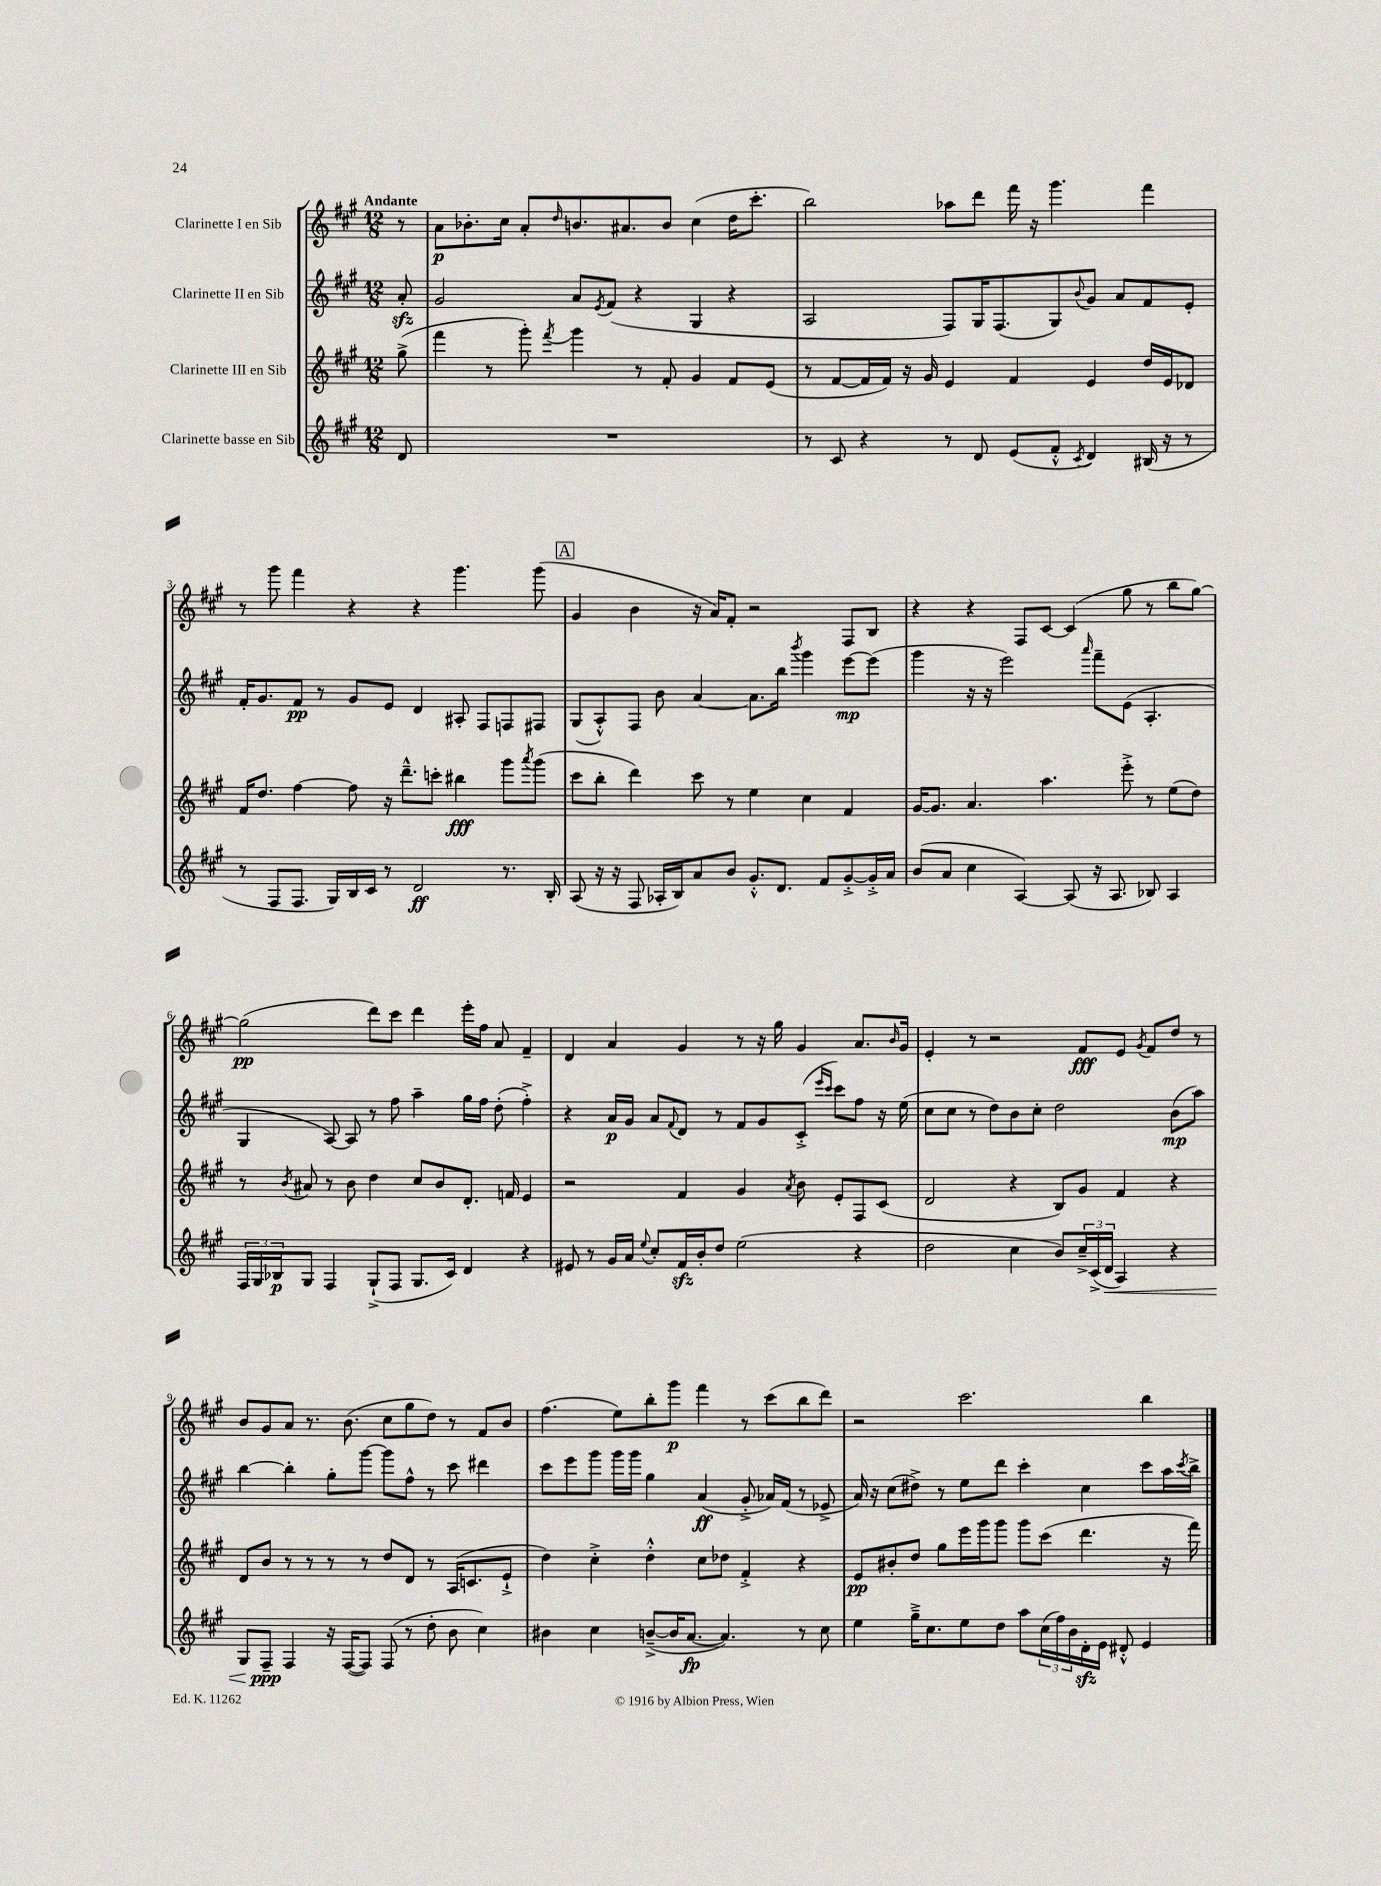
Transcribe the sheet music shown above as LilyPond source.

<<
\new StaffGroup <<
\new Staff = "s0" \with { instrumentName = "Clarinette I en Sib" } {
    \clef treble \key a \major \numericTimeSignature \time 12/8 \partial 8 \tempo "Andante"
    r8 |
    a'8\p bes'8.-. cis''16 a'8-. \grace { d''16 } b'8. ais'8. b'8 cis''4( d''16 cis'''8.-. |
    b''2) aes''8 d'''8 fis'''16 r16 gis'''4. fis'''4 |
    r8 gis'''8 fis'''4 r4 r4 gis'''4. gis'''8( |
    \mark \markup { \box "A" } gis'4 b'4 r16 a'16) fis'8-. r2 fis8 b8 |
    r4 r4 fis8 cis'8~ cis'4( gis''8 r8 b''8 gis''8~) |
    gis''2\pp( d'''8) cis'''8 d'''4 e'''16-. fis''16 a'8 fis'4-- |
    d'4 a'4 gis'4 r8 r16 gis''16 gis'4 a'8. \grace { b'16 } gis'16 |
    e'4-. r8 r2 fis'8\fff e'8 \acciaccatura { gis'8 } fis'8 d''8 r8 |
    b'8 gis'8 a'8 r8. b'8.( cis''8 gis''8 d''8) r8 fis'8 b'8 |
    fis''4.( e''8) b''8-. gis'''8\p fis'''4 r8 cis'''8( b''8 d'''8) |
    r2 cis'''2. b''4 \bar "|." |
}
\new Staff = "s1" \with { instrumentName = "Clarinette II en Sib" } {
    \clef treble \key a \major \numericTimeSignature \time 12/8 \partial 8
    a'8-.\sfz |
    gis'2 a'8 \acciaccatura { e'8 } fis'8( r4 gis4 r4 |
    a2 fis8) gis16 fis8.( gis8) \appoggiatura { b'8 } gis'8 a'8 fis'8 e'8-. |
    fis'16-. gis'8. fis'8\pp r8 gis'8 e'8 d'4 ais8-. fis8 f8 fis8 |
    \mark \markup { \box "A" } gis8( a8-.-^) fis8 b'8 a'4~ a'8. b''16 \acciaccatura { b'''8 } gis'''4 e'''8~\mp e'''8( |
    gis'''4 r16 r16 e'''2) \grace { a'''16 } fis'''8-- e'8( a4.-. |
    gis4 a8~) a8 r8 fis''8 a''4-- gis''16 fis''16 d''8-.( fis''4-.->) |
    r4 a'16\p gis'16 a'8 \appoggiatura { fis'8 } d'8 r8 fis'8 gis'8 cis'8-.->( \grace { e'''16 cis'''16 } cis'''8) fis''8 r16 e''16( |
    cis''8 cis''8 r8 d''8) b'8 cis''8-. d''2 b'8\mp( a''8) |
    b''4~ b''4-. gis''8-. gis'''8~ gis'''8 fis''8-^ r8 cis'''8 dis'''4 |
    cis'''8 e'''8 gis'''8 gis'''16 gis'''16 gis''4 a'4\ff( gis'8-.-> aes'16) fis'16( r8 ees'8-> |
    a'16) r16 cis''8( dis''8->) r8 e''8 d'''8 cis'''4-. cis''4 cis'''8 a''16 \acciaccatura { cis'''8 } b''16-> \bar "|." |
}
\new Staff = "s2" \with { instrumentName = "Clarinette III en Sib" } {
    \clef treble \key a \major \numericTimeSignature \time 12/8 \partial 8
    gis''8->( |
    fis'''4 r8 gis'''8-.) \acciaccatura { fis'''8 } gis'''4 r8 fis'8-. gis'4 fis'8 e'8( |
    r8 fis'8~ fis'16 fis'16) r16 gis'16 e'4 fis'4 e'4 d''16 e'16 des'8 |
    fis'16 d''8. fis''4~ fis''8 r16 d'''8.---^ c'''8-. bis''4\fff gis'''8 \acciaccatura { a'''8 } gis'''8( |
    \mark \markup { \box "A" } cis'''8 b''8-. d'''4) cis'''8 r8 e''4 cis''4 fis'4 |
    gis'16~ gis'8. a'4. a''4. e'''8-.-> r8 e''8( d''8) |
    r8 \acciaccatura { b'8 } ais'8 r8 b'8 d''4 cis''8 b'8 d'8.-. f'16 e'4 |
    r2 fis'4 gis'4 \acciaccatura { a'8 } b'8 e'8-. fis8 cis'8( |
    d'2 r4 b8) gis'8 fis'4 r4 |
    d'8 b'8 r8 r8 r8 r8 d''8 d'8 r8 a16( c'8. e'8-!-> |
    d''4) cis''4-.-> d''4-.-^ cis''8 des''8 fis'4-.-> r4 |
    e'8\pp bis'8-. d''8 gis''8 e'''16 gis'''16 gis'''8 gis'''8 cis'''8( d'''4. r16 fis'''16) \bar "|." |
}
\new Staff = "s3" \with { instrumentName = "Clarinette basse en Sib" } {
    \clef treble \key a \major \numericTimeSignature \time 12/8 \partial 8
    d'8 |
    R1. |
    r8 cis'8 r4 r8 d'8 e'8( fis'8-.-^ \acciaccatura { cis'8 } d'4) bis16( r16 r8 |
    r8 fis8 fis8. gis16) b16 cis'16 r8 d'2\ff r8. b16-. |
    \mark \markup { \box "A" } a8( r16 r16 fis8 aes16-. b16) a'8 b'8 gis'8.-.-^ d'8. fis'8 gis'8~-.-> gis'16-.-> a'16 |
    b'8( a'8 cis''4 a4~) a8( r16 a8. bes8) a4 |
    \tuplet 3/2 { fis16 gis16 bes16\p } gis8 fis4 gis8-!->( fis8 gis8. cis'16) d'4 r4 |
    eis'8 r8 gis'16 a'16 \appoggiatura { e''8 } cis''8-. fis'16\sfz b'16-. d''8 e''2( r4 |
    d''2 cis''4 b'8) \tuplet 3/2 { cis''16---> cis'16->( d'16\< } a4) r4 |
    gis8 fis8--\ppp\! fis4 r16 fis16~( fis8) fis8( r8 d''8-. b'8 cis''4) |
    bis'4 cis''4 b'8~--->( b'16 a'8.~\fp a'4.) r8 cis''8 |
    e''4 gis''16---> cis''8. e''8 d''8 a''8 \tuplet 3/2 { cis''16( fis''16) b'16 } d'16-.\sfz e'16 dis'8-.-^ e'4 \bar "|." |
}
>>
>>
